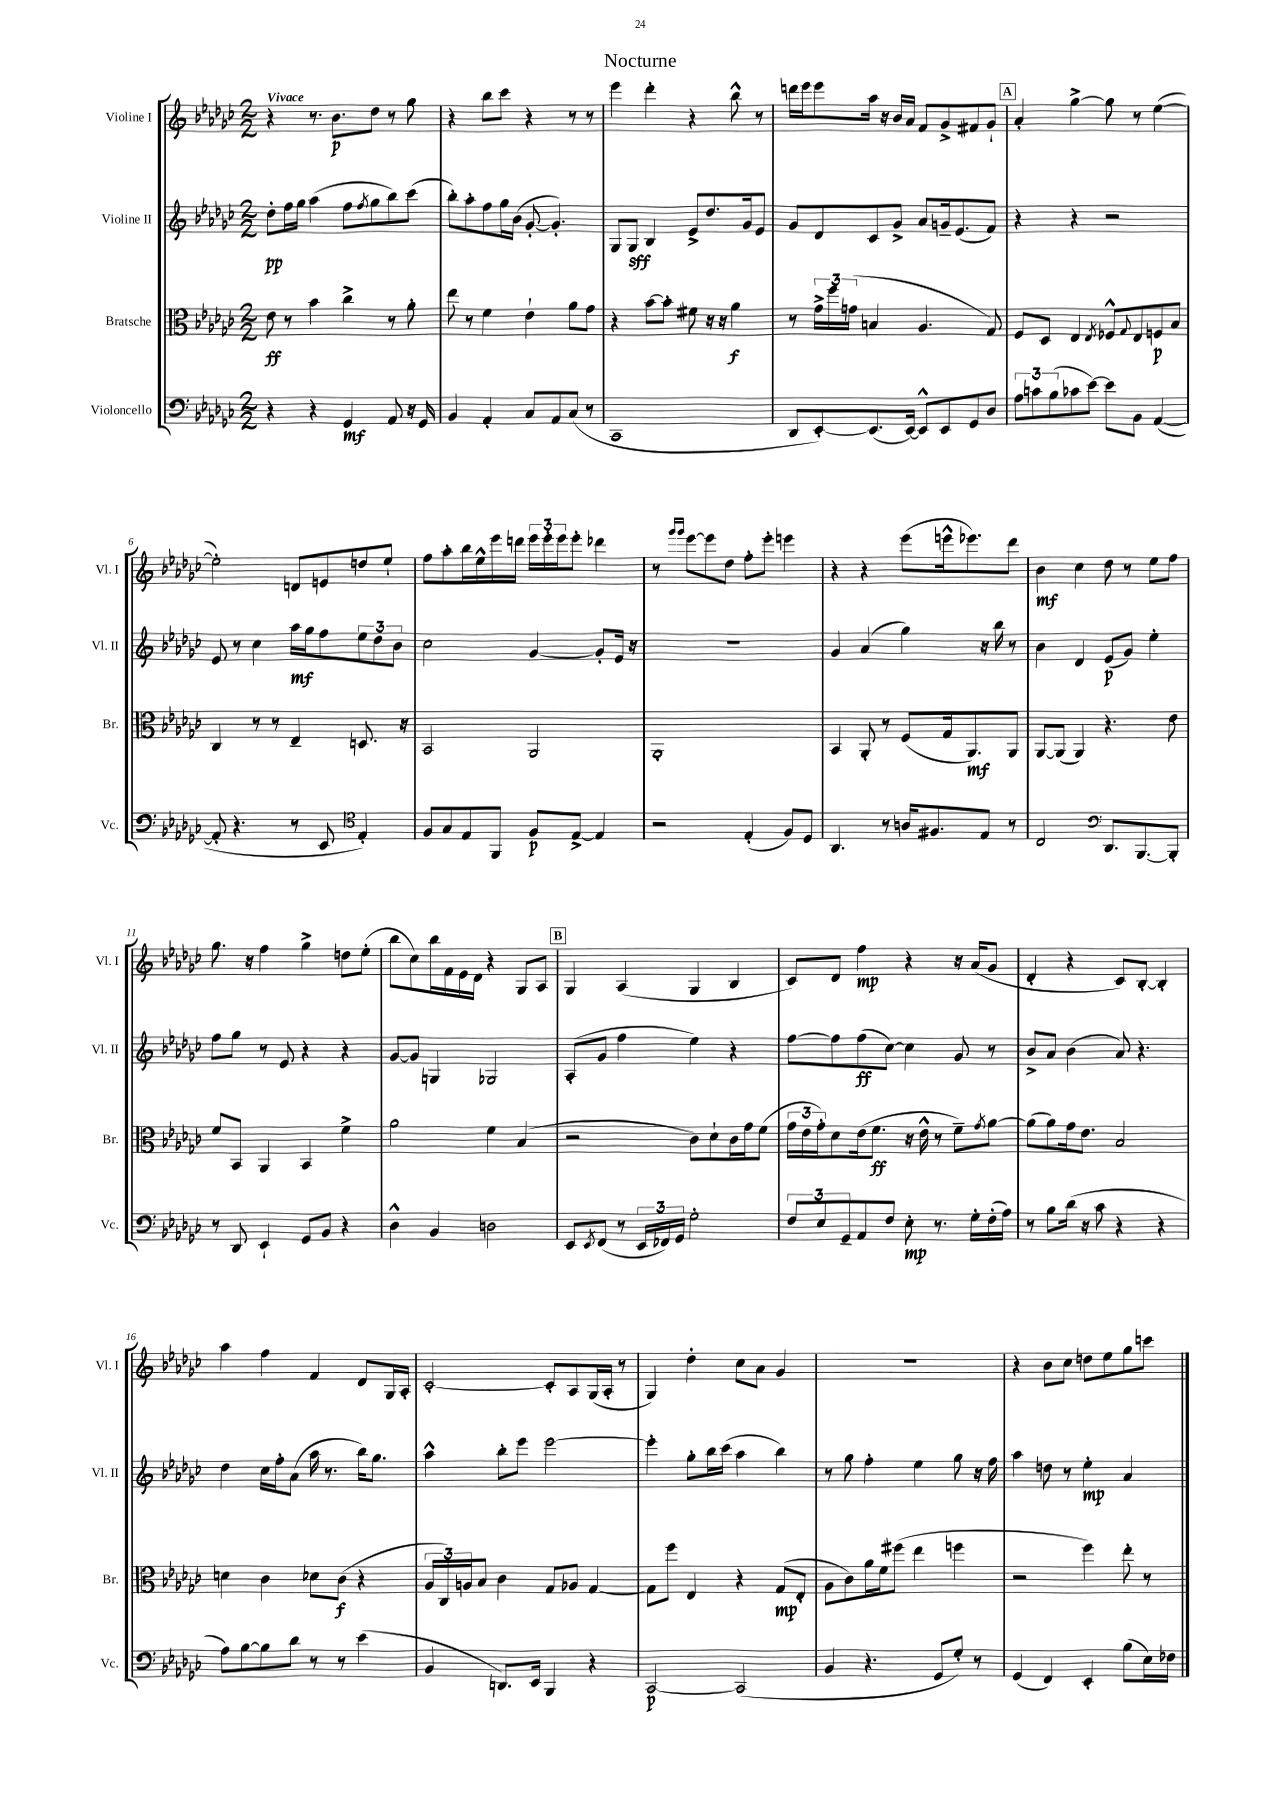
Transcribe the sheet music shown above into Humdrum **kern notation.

**kern	**dynam	**kern	**dynam	**kern	**dynam	**kern	**dynam
*part4	*part4	*part3	*part3	*part2	*part2	*part1	*part1
*staff4	*staff4	*staff3	*staff3	*staff2	*staff2	*staff1	*staff1
*I"Violoncello	*	*I"Bratsche	*	*I"Violine II	*	*I"Violine I	*
*I'Vc.	*	*I'Br.	*	*I'Vl. II	*	*I'Vl. I	*
*clefF4	*	*clefC3	*	*clefG2	*	*clefG2	*
*k[b-e-a-d-g-c-]	*	*k[b-e-a-d-g-c-]	*	*k[b-e-a-d-g-c-]	*	*k[b-e-a-d-g-c-]	*
*M2/2	*	*M2/2	*	*M2/2	*	*M2/2	*
=1	=1	=1	=1	=1	=1	=1	=1
!	!	!	!	!	!	!LO:TX:a:B:t=Vivace	!
4r	.	8e-\	ff	8dd-'\L	pp	4r	.
.	.	8r	.	16ff\L	.	.	.
.	.	.	.	16gg-\JJ	.	.	.
4r	.	4b-\	.	(4aa-\	.	8.r	.
.	.	.	.	.	.	8.b-\L	p
4GG-/	mf	4cc-^\	.	8ff\L	.	.	.
.	.	.	.	8qff/	.	.	.
.	.	.	.	8gg-\	.	8dd-\J	.
8AA-/	.	8r	.	8bb-\)	.	8r	.
16r	.	8a-'\	.	(8ccc-\J	.	8gg-\	.
16GG-/	.	.	.	.	.	.	.
=2	=2	=2	=2	=2	=2	=2	=2
4BB-/	.	8ee-\	.	8bb-'\L)	.	4r	.
.	.	8r	.	8aa-'\	.	.	.
4AA-'/	.	4f\	.	8ff\	.	8bb-\L	.
.	.	.	.	16gg-\L	.	8ccc-\J	.
.	.	.	.	(16b-\JJ	.	.	.
8C-/L	.	4e-`\	.	[8g-'/	.	4r	.
8AA-/	.	.	.	4.g-'/])	.	.	.
(8C-/J	.	8a-\L	.	.	.	8r	.
8r	.	8g-\J	.	.	.	8r	.
=3	=3	=3	=3	=3	=3	=3	=3
1CC-	.	4r	.	8G-/L	.	4eee-\	.
.	.	.	.	8G-/J	sff	.	.
.	.	[8b-\L	.	4B-/	.	4ddd-'\	.
.	.	8b-'\J]	.	.	.	.	.
.	.	8f#X\	.	8e-^/L	.	4r	.
.	.	16r	.	8.dd-/	.	.	.
.	.	16r	.	.	.	.	.
.	.	4a-\	f	.	.	8bb-^^\	.
.	.	.	.	16g-/k	.	.	.
.	.	.	.	8e-/J	.	8r	.
=4	=4	=4	=4	=4	=4	=4	=4
8DD-/L	.	8r	.	8g-/L	.	16dddn\LL	.
.	.	.	.	.	.	16eee-\J	.
[8EE-'/)	.	24g-^\LL	.	8d-/	.	8eee-\	.
.	.	24ff\	.	.	.	.	.
.	.	(24gn\JJ	.	.	.	.	.
(8.EE-/]	.	4Bn/	.	8c-/	.	16aa-\Jk	.
.	.	.	.	.	.	16r	.
.	.	.	.	8g-^/J	.	16b-/LL	.
[16EE-/Jk)	.	.	.	.	.	16a-/JJ	.
8EE-^^/L]	.	4.A-/	.	8a-/L	.	8f/L	.
8EE-/	.	.	.	16gn~/k	.	8g-^/	.
.	.	.	.	(8.e-/	.	.	.
8GG-/	.	.	.	.	.	8f#X/	.
8D-/J	.	8G-/)	.	8f/J)	.	8g-`/J	.
!!LO:REH:place=s1:t=A
=5	=5	=5	=5	=5	=5	=5	=5
12A-\L	.	8F/L	.	4r	.	4a-'/	.
12cn\	.	.	.	.	.	.	.
.	.	8D-/J	.	.	.	.	.
(12B-\	.	.	.	.	.	.	.
8c-X\	.	4E-/	.	4r	.	[4gg-^\	.
[8e-\J)	.	.	.	.	.	.	.
.	.	8qE-/	.	.	.	.	.
8e-\L]	.	8F-X^^/L	.	2r	.	8gg-\]	.
.	.	8qqG-/	.	.	.	.	.
8BB-\J	.	8E-/	.	.	.	8r	.
([4AA-/	.	8Fn/	p	.	.	([4ee-\	.
.	.	8B-/J	.	.	.	.	.
!!LO:LB:g=z
=6	=6	=6	=6	=6	=6	=6	=6
8AA-'/]	.	4C-/	.	8e-/	.	2ee-'\])	.
4.r	.	.	.	8r	.	.	.
.	.	8r	.	4cc-\	.	.	.
.	.	8r	.	.	.	.	.
8r	.	4E-~/	.	16aa-\LL	mf	8dn/L	.
.	.	.	.	16gg-\J	.	.	.
8EE-/	.	.	.	8ff\	.	8en/	.
*clefC4	*	*	*	*	*	*	*
4E-'/)	.	8.Dn/	.	12ee-\	.	8ddn/	.
.	.	.	.	12dd-\	.	.	.
.	.	.	.	.	.	8ee-`/J	.
.	.	.	.	12b-\J	.	.	.
.	.	16r	.	.	.	.	.
=7	=7	=7	=7	=7	=7	=7	=7
8F/L	.	2BB-/	.	2cc-\	.	8ff\L	.
8G-/	.	.	.	.	.	8aa-'\	.
8E-/	.	.	.	.	.	16bb-\L	.
.	.	.	.	.	.	16ee-^^\	.
8FF/J	.	.	.	.	.	16eee-\	.
.	.	.	.	.	.	16dddn\JJ	.
8F/L	p	2AA-/	.	[4g-/	.	24eee-\LL	.
.	.	.	.	.	.	24eee-'\	.
.	.	.	.	.	.	24eee-\J	.
[8E-^/J	.	.	.	.	.	8eee-'\J	.
4E-/]	.	.	.	8g-'/L]	.	4ddd-X\	.
.	.	.	.	16e-/Jk	.	.	.
.	.	.	.	16r	.	.	.
=8	=8	=8	=8	=8	=8	=8	=8
2r	.	1AA-'	.	1r	.	8r	.
.	.	.	.	.	.	16qqggg-/LL	.
.	.	.	.	.	.	16qqggg-/JJ	.
.	.	.	.	.	.	[8eee-\L	.
.	.	.	.	.	.	8eee-\]	.
.	.	.	.	.	.	8dd-\J	.
(4E-'/	.	.	.	.	.	8ff'\L	.
.	.	.	.	.	.	8eee-'\J	.
8F/L)	.	.	.	.	.	4eeen\	.
8D-/J	.	.	.	.	.	.	.
=9	=9	=9	=9	=9	=9	=9	=9
4.AA-/	.	4BB-/	.	4g-/	.	4r	.
.	.	8AA-'/	.	(4a-/	.	4r	.
8r	.	8r	.	.	.	.	.
16An/KL	.	(8F/L	.	4gg-\)	.	(8eee-\L	.
8.F#X/	.	.	.	.	.	.	.
.	.	16G-/k	.	.	.	16eeen^^\k	.
.	.	8.AA-/)	mf	.	.	8.eee-X\)	.
8E-/J	.	.	.	16r	.	.	.
.	.	.	.	16bb-\	.	.	.
8r	.	8AA-/J	.	8r	.	8ddd-\J	.
=10	=10	=10	=10	=10	=10	=10	=10
2C-/	.	[8AA-/L	.	4b-\	.	4b-\	mf
.	.	(8AA-/J]	.	.	.	.	.
.	.	4AA-/)	.	4d-/	.	4cc-\	.
*clefF4	*	*	*	*	*	*	*
8.DD-/L	.	4.r	.	(8e-/L	p	8dd-\	.
.	.	.	.	8g-/J)	.	8r	.
[8.BBB-/	.	.	.	.	.	.	.
.	.	.	.	4ee-'\	.	8ee-\L	.
8BBB-'/J]	.	8e-\	.	.	.	8ff\J	.
!!LO:LB:g=z
=11	=11	=11	=11	=11	=11	=11	=11
8r	.	8f/L	.	8ff\L	.	8.gg-\	.
8DD-/	.	8BB-/J	.	8gg-\J	.	.	.
.	.	.	.	.	.	16r	.
4EE-`/	.	4AA-/	.	8r	.	4ff\	.
.	.	.	.	8e-/	.	.	.
8GG-/L	.	4BB-/	.	4r	.	4gg-^\	.
8BB-/J	.	.	.	.	.	.	.
4r	.	4f^\	.	4r	.	8ddn\L	.
.	.	.	.	.	.	(8ee-'\J	.
=12	=12	=12	=12	=12	=12	=12	=12
4D-^^\	.	2a-\	.	[8g-/L	.	8bb-\L	.
.	.	.	.	8g-/J]	.	8cc-\)	.
4BB-/	.	.	.	4Gn/	.	16bb-\L	.
.	.	.	.	.	.	16f\	.
.	.	.	.	.	.	16e-\	.
.	.	.	.	.	.	16d-\JJ	.
2Dn\	.	4f\	.	2G-X/	.	4r	.
.	.	(4B-/	.	.	.	8G-/L	.
.	.	.	.	.	.	8A-/J	.
!!LO:REH:place=s1:t=B
=13	=13	=13	=13	=13	=13	=13	=13
8EE-/L	.	2r	.	(8A-'/L	.	4G-/	.
8qEE-/	.	.	.	.	.	.	.
(8FF/J	.	.	.	8g-/J	.	.	.
8r	.	.	.	4ff\	.	(4A-/	.
24EE-/LL	.	.	.	.	.	.	.
24FF-X/)	.	.	.	.	.	.	.
24GG-/JJ	.	.	.	.	.	.	.
2G-'\	.	8c-\L)	.	4ee-\)	.	4G-/	.
.	.	8d-`\	.	.	.	.	.
.	.	16c-\L	.	4r	.	4B-/	.
.	.	16g-\J	.	.	.	.	.
.	.	(8f\J	.	.	.	.	.
=14	=14	=14	=14	=14	=14	=14	=14
12F/L	.	24g-\LL	.	[8ff\L	.	8c-/L)	.
.	.	24e-\	.	.	.	.	.
12E-/	.	24g-'\J)	.	.	.	.	.
.	.	8d-\	.	8ff\]	.	8d-/J	.
12GG-~/	.	.	.	.	.	.	.
8AA-/	.	(16e-\k	.	(8ff\	ff	4ff\	mp
.	.	8.f\J	ff	.	.	.	.
8F/J	.	.	.	[8cc-\J)	.	.	.
8E-'\	mp	16r	.	4cc-\]	.	4r	.
.	.	16e-^^\	.	.	.	.	.
8.r	.	8r	.	.	.	.	.
.	.	8f~\L)	.	8g-/	.	16r	.
16G-'\LL	.	.	.	.	.	(16a-/KL	.
.	.	8qg-/	.	.	.	.	.
(16F'\	.	[8a-\J	.	8r	.	8g-/J	.
16A-\JJ)	.	.	.	.	.	.	.
=15	=15	=15	=15	=15	=15	=15	=15
8r	.	(8a-\L]	.	8b-^/L	.	4d-'/	.
8B-\L	.	8a-\)	.	8a-/J	.	.	.
(16d-\Jk	.	16g-\k	.	(4b-\	.	4r	.
16r	.	8.e-\J	.	.	.	.	.
8c-\	.	.	.	.	.	.	.
4r	.	2B-/	.	8a-/)	.	8c-/L)	.
.	.	.	.	4.r	.	[8B-'/J	.
4r	.	.	.	.	.	4B-'/]	.
!!LO:LB:g=z
=16	=16	=16	=16	=16	=16	=16	=16
8A-\L)	.	4dn\	.	4dd-\	.	4aa-\	.
[8B-\	.	.	.	.	.	.	.
8B-\]	.	4c-\	.	16cc-\LL	.	4ff\	.
.	.	.	.	16ff'\J	.	.	.
8d-\J	.	.	.	(8a-\J	.	.	.
8r	.	8d-X\L	.	16aa-\	.	4f/	.
.	.	.	.	8.r	.	.	.
8r	.	(8c-\J	f	.	.	.	.
(4e-\	.	4r	.	16bb-\KL)	.	8d-/L	.
.	.	.	.	8.gg-\J	.	.	.
.	.	.	.	.	.	16G-/L	.
.	.	.	.	.	.	16A-'/JJ	.
=17	=17	=17	=17	=17	=17	=17	=17
4BB-/	.	24A-/LL	.	4aa-^^\	.	[2c-'/	.
.	.	24C-/)	.	.	.	.	.
.	.	24An/J	.	.	.	.	.
.	.	8B-/J	.	.	.	.	.
8.DDn/L)	.	4c-\	.	8bb-'\L	.	.	.
.	.	.	.	8eee-\J	.	.	.
16EE-/Jk	.	.	.	.	.	.	.
4BBB-/	.	8G-/L	.	[2eee-\	.	8c-'/L]	.
.	.	8A-X/J	.	.	.	8A-/	.
4r	.	[4G-/	.	.	.	(16G-/L	.
.	.	.	.	.	.	16A-'/JJ	.
.	.	.	.	.	.	8r	.
=18	=18	=18	=18	=18	=18	=18	=18
[2CC-/	p	8G-\L]	.	4eee-'\]	.	4G-/)	.
.	.	8ff\J	.	.	.	.	.
.	.	4E-/	.	8gg-'\L	.	4dd-'\	.
.	.	.	.	16bb-\L	.	.	.
.	.	.	.	(16ccc-\JJ	.	.	.
(2CC-/]	.	4r	.	4aa-\	.	8cc-\L	.
.	.	.	.	.	.	8a-\J	.
.	.	(8G-/L	mp	4bb-\)	.	4g-/	.
.	.	8E-'/J	.	.	.	.	.
=19	=19	=19	=19	=19	=19	=19	=19
4BB-/	.	8A-\L	.	8r	.	1r	.
.	.	8c-\)	.	8gg-\	.	.	.
4.r	.	16a-\L	.	4ff'\	.	.	.
.	.	16f\J	.	.	.	.	.
.	.	(8ff#X\J	.	.	.	.	.
.	.	4ee-\	.	4ee-\	.	.	.
8GG-/L	.	.	.	.	.	.	.
8G-'/J)	.	4ffn\	.	8gg-\	.	.	.
8r	.	.	.	16r	.	.	.
.	.	.	.	16ff\	.	.	.
=20	=20	=20	=20	=20	=20	=20	=20
(4GG-/	.	2r	.	4aa-\	.	4r	.
4FF/)	.	.	.	8ddn\	.	8b-\L	.
.	.	.	.	8r	.	8cc-\J	.
4EE-'/	.	4ff\)	.	4ee-'\	mp	8ddn\L	.
.	.	.	.	.	.	8ee-\	.
(8B-\L	.	8ee-'\	.	4a-/	.	8gg-\	.
16E-\L)	.	8r	.	.	.	8cccn\J	.
16F-X\JJ	.	.	.	.	.	.	.
==	==	==	==	==	==	==	==
*-	*-	*-	*-	*-	*-	*-	*-
